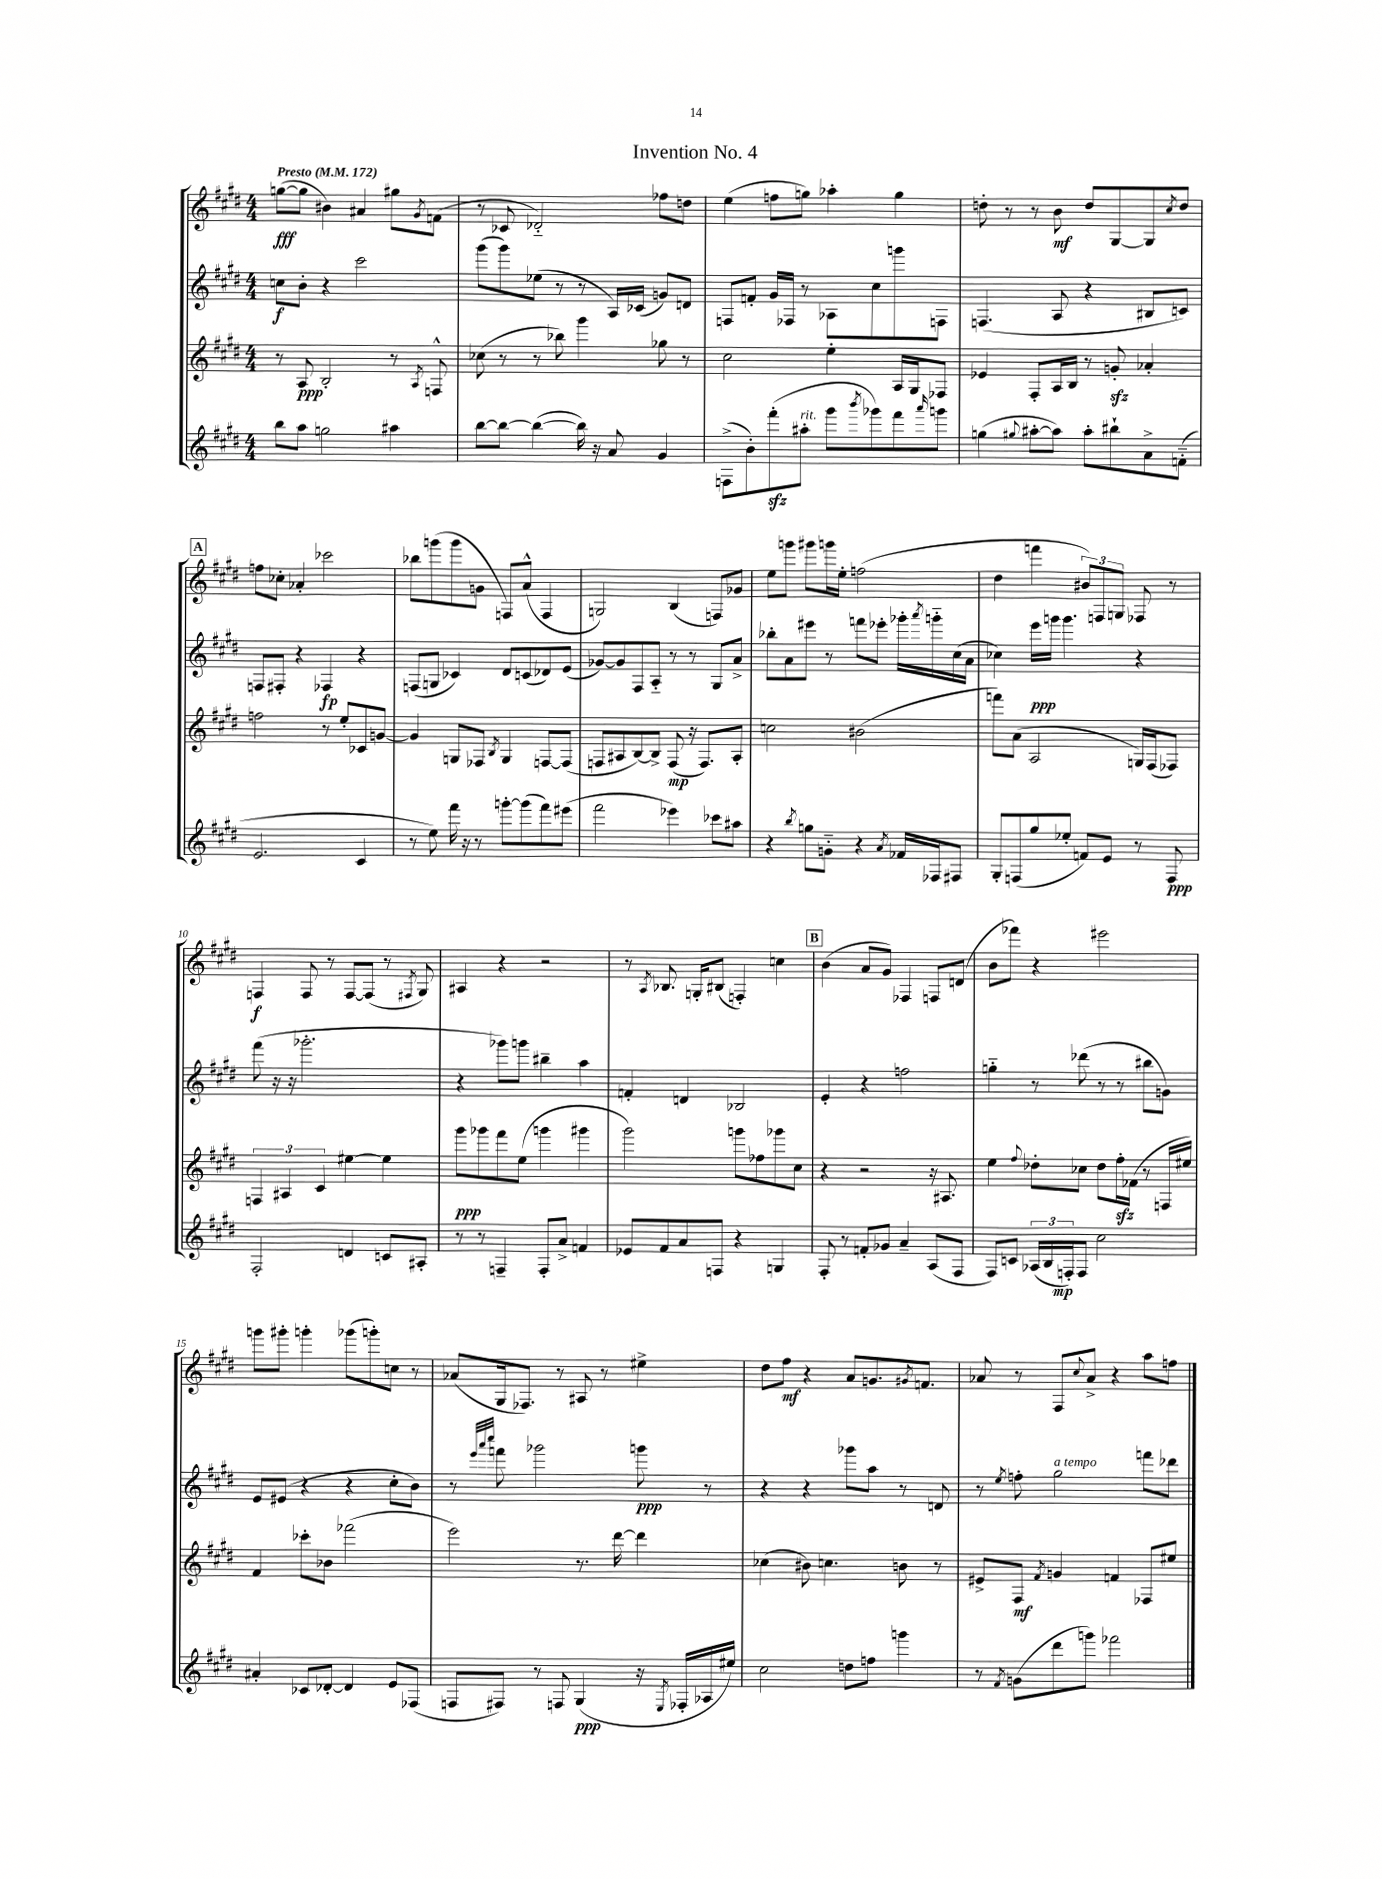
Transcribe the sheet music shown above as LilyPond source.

\header { title = "Invention No. 4" }
<<
\new StaffGroup <<
\new Staff = "s0" {
    \clef treble \key e \major \numericTimeSignature \time 4/4 \tempo "Presto" 4 = 172
    g''8~\fff( g''8 bis'4) ais'4 gis''8 \acciaccatura { gis'8 } f'8( |
    r8 ces'8 des'2-_) fes''8 d''8 |
    e''4( f''8 g''8) aes''4-. g''4 |
    d''8-. r8 r8 b'8\mf d''8 gis8~ gis8 \acciaccatura { cis''8 } d''8 |
    \mark \markup { \box "A" } f''8 ces''8-. aes'4-. ces'''2 |
    bes''8 g'''8( g'''8 g'8 f8) a'8-^( f4 |
    g2) b4( f8) ges'8 |
    e''8 g'''8 gis'''8 g'''16 e''16-. f''2( |
    dis''4 f'''4 \tuplet 3/2 { bis'8) f8 g8 } fes8 r8 |
    f4\f f8 r8 f8~ f8( r8 \acciaccatura { fis8 } gis8) |
    ais4 r4 r2 |
    r8 \acciaccatura { a8 } bes8. g16-. bis8( f4-.) c''4 |
    \mark \markup { \box "B" } b'4( a'8 gis'8) fes4 f8 d'8( |
    b'8 fes'''8) r4 eis'''2 |
    g'''8 gis'''8-. g'''4-. ges'''8( g'''8-.) c''8 r8 |
    aes'8( gis16 fes8.) r8 ais8 r8 eis''4-> |
    dis''8 fis''8\mf r4 a'8 g'8. \acciaccatura { gis'8 } f'8. |
    aes'8 r8 fis8 \appoggiatura { cis''8 } aes'8-> r4 a''8 f''8 \bar "|." |
}
\new Staff = "s1" {
    \clef treble \key e \major \numericTimeSignature \time 4/4
    c''8\f b'8-. r4 cis'''2 |
    gis'''8( gis'''8) ees''8( r8 r8 a16) ces'16( g'8) d'8 |
    f8 f'8-. gis'16 fes16 r8 aes8 cis''8 g'''8 f8 |
    f4.( a8 r4 bis8 c'8) |
    \mark \markup { \box "A" } f8 fis8-. r4 fes4\fp r4 |
    f8( g8 ces'4) dis'8 c'8( des'8) e'8( |
    ges'8~) ges'8 fis8 a8-_ r8 r8 gis8 a'8-> |
    bes''8-. a'8 eis'''8 r8 f'''8 ees'''8-. ges'''16-. \acciaccatura { a'''8 } g'''16-_ cis''16( a'16 |
    ces''4) e'''16\ppp g'''16 g'''4. r4 |
    fis'''8( r16 r16 ges'''2.-. |
    r4 ges'''8) g'''8 bis''4-- a''4 |
    f'4-. d'4 bes2 |
    \mark \markup { \box "B" } e'4-. r4 f''2 |
    g''4-_ r8 des'''8( r8 r8 bis''8 g'8) |
    e'8 eis'8( r4 r4 cis''8-. b'8) |
    r8 \grace { e'''32 a'''32 cis''''32 } f'''8 ges'''2 g'''8\ppp r8 |
    r4 r4 ges'''8 a''8 r8 d'8 |
    r8 \acciaccatura { e''8 } f''8-. gis''2^\markup { \italic "a tempo" } f'''8 des'''8 \bar "|." |
}
\new Staff = "s2" {
    \clef treble \key e \major \numericTimeSignature \time 4/4
    r8 a8\ppp b2-. r8 \acciaccatura { a8 } f8-^ |
    ces''8( r8 r8 bes''8) gis'''4 ges''8 r8 |
    cis''2 e''4-. a16 gis16 fes8 |
    ees'4 fis8-. a16 b16 r8 g'8-.\sfz aes'4-. |
    \mark \markup { \box "A" } f''2 r8 e''8-. ces'8 g'8~ |
    g'4 g8 fes8 \acciaccatura { b8 } g4 f8~ f8( |
    f8 ais8 b8~) b8-> f8\mp( r16 f8.) ais8-. |
    c''2 bis'2( |
    f'''8) a'8( a2 g16) fis16( fes8) |
    \tuplet 3/2 { f4 ais4 cis'4 } eis''4~ eis''4 |
    gis'''8\ppp ges'''8 fis'''8 e''8( g'''4 gis'''4 |
    gis'''2) g'''8 fes''8 ges'''8 cis''8 |
    \mark \markup { \box "B" } r4 r2 r16 ais8. |
    e''4 \appoggiatura { fis''8 } des''8-. ces''8 des''8 fis''16-.\sfz fes'16( r8 f16 eis''16) |
    fis'4 ces'''8-. bes'8 fes'''2( |
    e'''2) r8. dis'''16~ dis'''4 |
    ces''4( bis'8) c''4. b'8 r8 |
    eis'8-> fis8\mf \acciaccatura { fis'8 } g'4 f'4 fes8 eis''8 \bar "|." |
}
\new Staff = "s3" {
    \clef treble \key e \major \numericTimeSignature \time 4/4
    b''8 a''8 g''2 ais''4 |
    b''8~ b''8~ b''4~( b''16) r16 a'8 gis'4 |
    f8->( b'8-.) fis'''8-.\sfz( ais''8-.^\markup { \italic "rit." } gis'''8 \acciaccatura { b'''8 } ges'''8) fis'''8 \grace { a'''16 } g'''8 |
    g''4( \appoggiatura { gis''8 } ais''8~-. ais''8) ais''8-. bis''8-! a'8-> f'8-_( |
    \mark \markup { \box "A" } e'2. cis'4 |
    r8 e''8) fis'''16 r16 r8 g'''8~-. g'''8( fis'''8) eis'''8( |
    fis'''2 ees'''4) ces'''8 ais''8 |
    r4 \acciaccatura { b''8 } g''8 g'8-_ r4 \acciaccatura { a'8 } fes'16 fes16 fis8 |
    gis8-. f8( gis''8 ees''8-. f'8) e'8 r8 f8\ppp |
    fis2-. d'4 c'8 ais8-. |
    r8 r8 f4-- f8-. a'8-> f'4 |
    ees'8 fis'8 a'8 f8 r4 g4 |
    \mark \markup { \box "B" } fis8-. r8 f'8-. ges'8 a'4-- a8( fis8 |
    fis8) c'8 \tuplet 3/2 { aes16( b16 f16-.\mp) } f8 cis''2 |
    ais'4-. ces'8 des'8~-. des'4 e'8 fes8( |
    f8 fis8) r8 f8 gis4\ppp( r16 \acciaccatura { e8 } fes16-. aes16 eis''16) |
    cis''2 d''8 f''8 g'''4 |
    r8 \acciaccatura { fis'8 } g'8( dis'''8 g'''8) fes'''2 \bar "|." |
}
>>
>>
